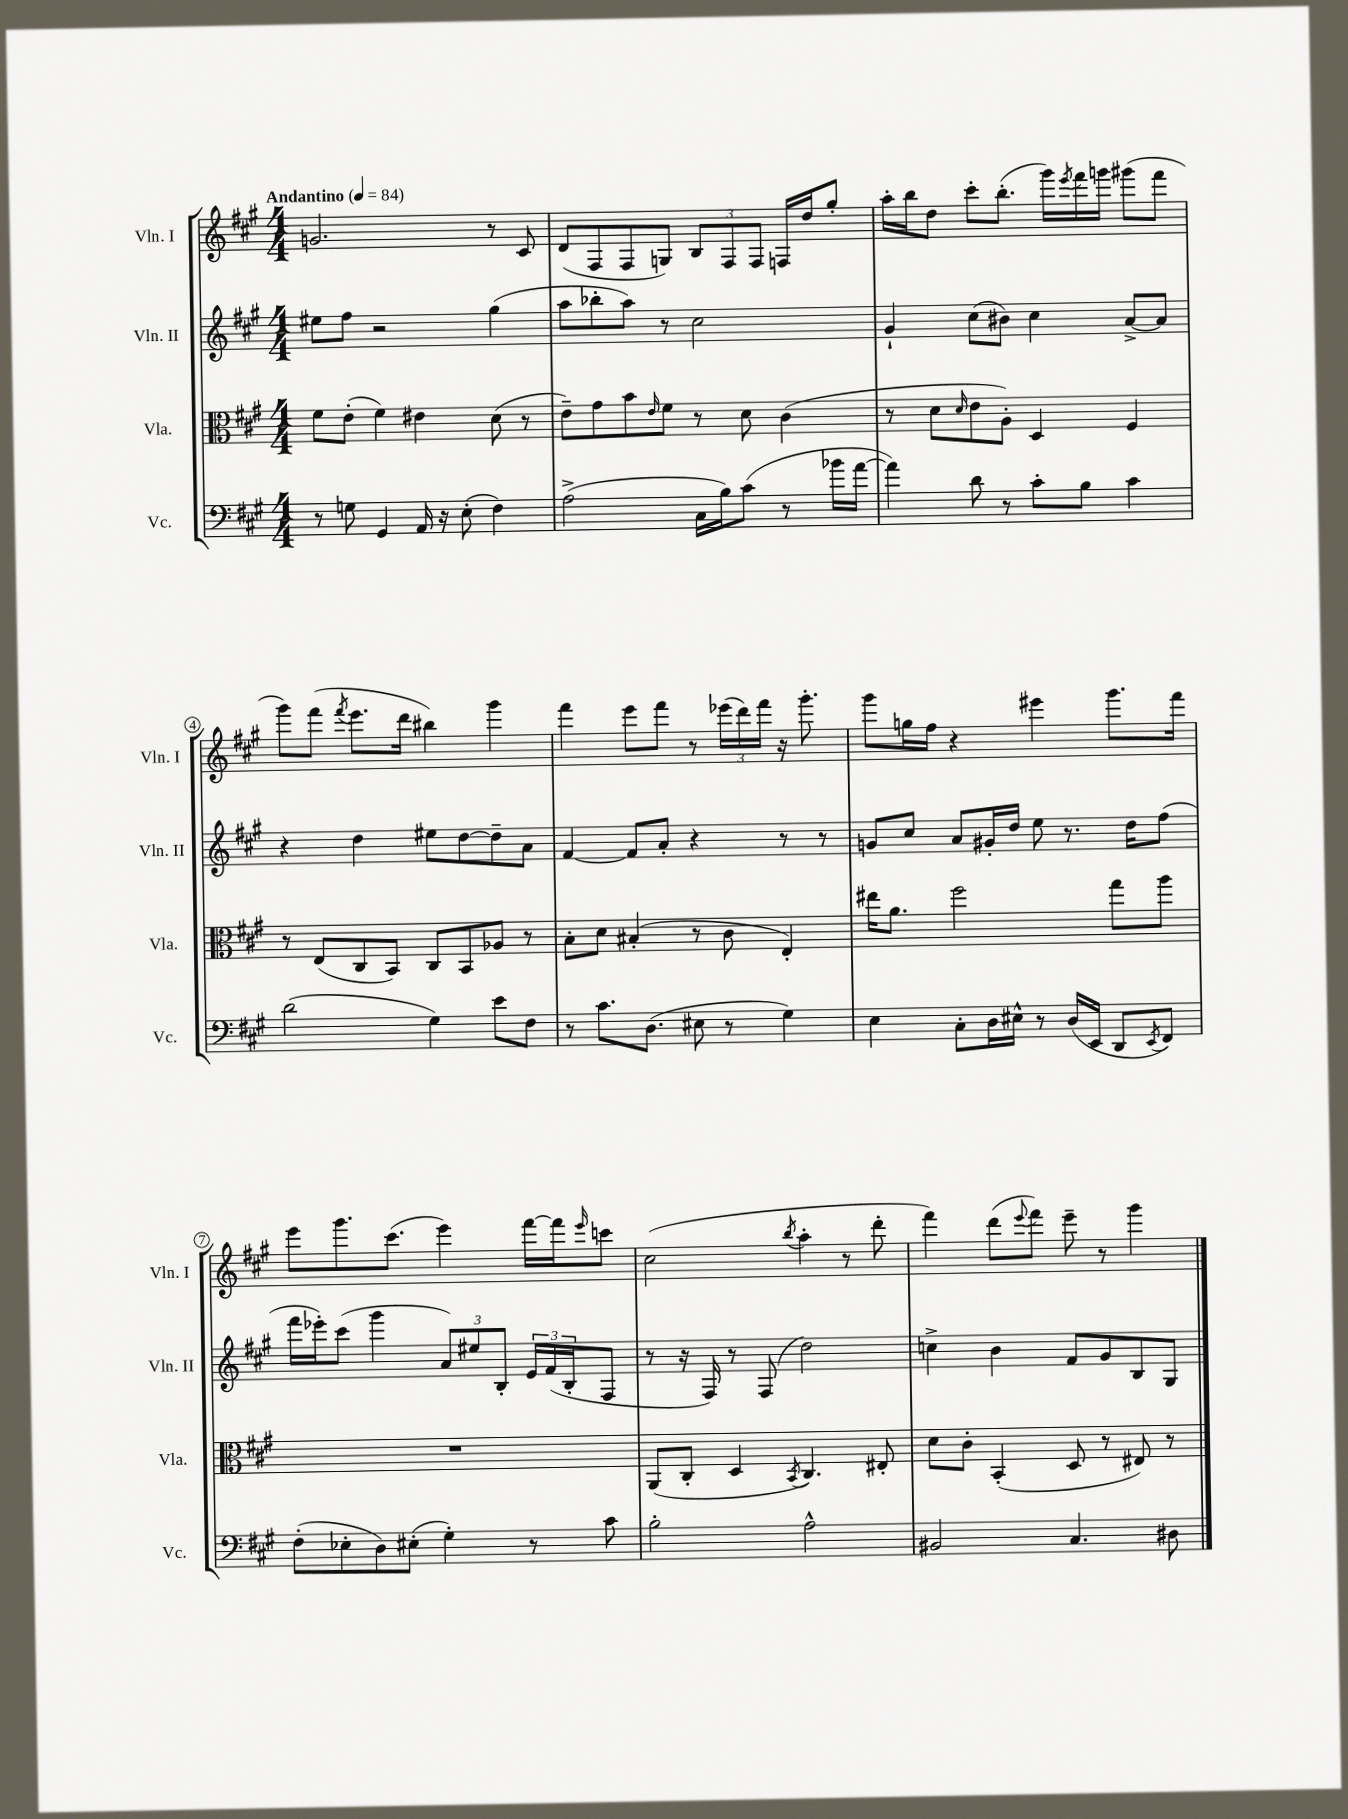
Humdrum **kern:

**kern	**kern	**kern	**kern
*staff4	*staff3	*staff2	*staff1
*clefF4	*clefC3	*clefG2	*clefG2
*k[f#c#g#]	*k[f#c#g#]	*k[f#c#g#]	*k[f#c#g#]
*M4/4	*M4/4	*M4/4	*M4/4
*MM84	*MM84	*MM84	*MM84
8r	8f#\L	8ee#\L	2.g/
8G\	(8e'\J	8ff#\J	.
4GG#/	4f#\)	2r	.
16AA/	4e#\	.	.
16r	.	.	.
(8E'\	.	.	.
4F#\)	(8d\	(4gg#\	8r
.	8r	.	8c#/
=	=	=	=
(2A^\	8e~\L)	8aa\L	(8d/L
.	8g#\	8bb-'\	8F#/
.	8b\	8aa\J)	8F#/
.	16qqe/	.	.
.	8f#\J	8r	8G/J)
16C#\LL	8r	2cc#\	12B/L
16B\J)	.	.	.
.	.	.	12F#/
(8c#\J	8d\	.	.
.	.	.	12F#/J
8r	(4c#\	.	16F/LL
.	.	.	16dd/J
16b-\LL	.	.	8gg#'/J
[16a\JJ	.	.	.
=	=	=	=
4a\])	8r	4g#`/	16aa'\LL
.	.	.	16bb\J
.	8d\L	.	8dd\J
.	16qqd/	.	.
8d\	8e\	(8cc#\L	8ccc#'\L
8r	8A'\J)	8b#\J)	(8.bb'\J
8c#'\L	4D/	4cc#\	.
.	.	.	16ggg#\LL)
.	.	.	8qeee/
8B\J	.	.	16fff#\
.	.	.	16ggg\JJ
4c#\	4F#/	[8a^/L	(8ggg#\L
.	.	8a/]J	8fff#\J
=	=	=	=
(2d\	8r	4r	8ggg#\L)
.	(8E/L	.	(8fff#\J
.	.	.	8qfff#/
.	8C#/	4dd\	8.eee\L
.	8BB/J)	.	.
.	.	.	16ddd\Jk
4G#\)	8C#/L	8ee#\L	4bb#\)
.	8BB/	[8dd\	.
8e\L	8A-/J	8dd~\]	4ggg#\
8F#\J	8r	8a\J	.
=	=	=	=
8r	8B'\L	[4f#/	4fff#\
8.c#\L	8d\J	.	.
.	(4B#'/	8f#/]L	8eee\L
(8.D\J	.	.	.
.	.	8a'/J	8fff#\J
8E#\	8r	4r	8r
8r	8c#\	.	(24eee-\LL
.	.	.	24ddd\)
.	.	.	24fff#\JJ
4G#\)	4E'/)	8r	16r
.	.	.	8.ggg#'\
.	.	8r	.
=	=	=	=
4E\	16ee#\LK	8g/L	8ggg#\L
.	8.a\J	.	.
.	.	8cc#/J	16gg\L
.	.	.	16ff#\JJ
8C#'\L	2ff#\	8a/L	4r
16D\L	.	16g#'/L	.
16E#^^\JJ	.	16dd/JJ	.
8r	.	8ee\	4eee#\
(16D/LL	.	8.r	.
16EE/JJ	.	.	.
8DD/L	8gg#\L	.	8.ggg#\L
.	.	16dd\LK	.
8qEE/	.	.	.
8FF#/J)	8aa\J	(8ff#\J	.
.	.	.	16fff#\Jk
=	=	=	=
(8F#'\L	1r	16fff#\LL	8eee\L
.	.	16eee-'\J)	.
8E-'\	.	(8ccc#\J	8.ggg#\
8D\)	.	4ggg#\	.
.	.	.	(8.ccc#\J
(8E#'\J	.	.	.
4G#'\)	.	12a/L)	4eee\)
.	.	12ee#/	.
.	.	12B'/J	.
8r	.	24e/LL	[16fff#\LL
.	.	(24f#/	.
.	.	.	16fff#\]J
.	.	24B'/J	.
.	.	.	16qqeee/
8c#\	.	8F#/J	8ccc\J
=	=	=	=
2B'\	(8AA/L	8r	(2cc#\
.	8C#'/J	16r	.
.	.	16F#/)	.
.	4D/	8r	.
.	.	(8F#/	.
.	8qBB/	.	8qbb/
2A^^\	4.C#/)	2dd\)	4aa'\
.	.	.	8r
.	8E#'/	.	8ddd'\
=	=	=	=
2BB#/	8d\L	4cc^\	4fff#\)
.	8c#'\J	.	.
.	(4BB'/	4b\	(8ddd\L
.	.	.	8qqeee/
.	.	.	8fff#\J)
4.C#/	8D/	8f#/L	8eee~\
.	8r	8g#/	8r
.	8E#/)	8B/	4ggg#\
8D#\	8r	8G#/J	.
==	==	==	==
*-	*-	*-	*-
